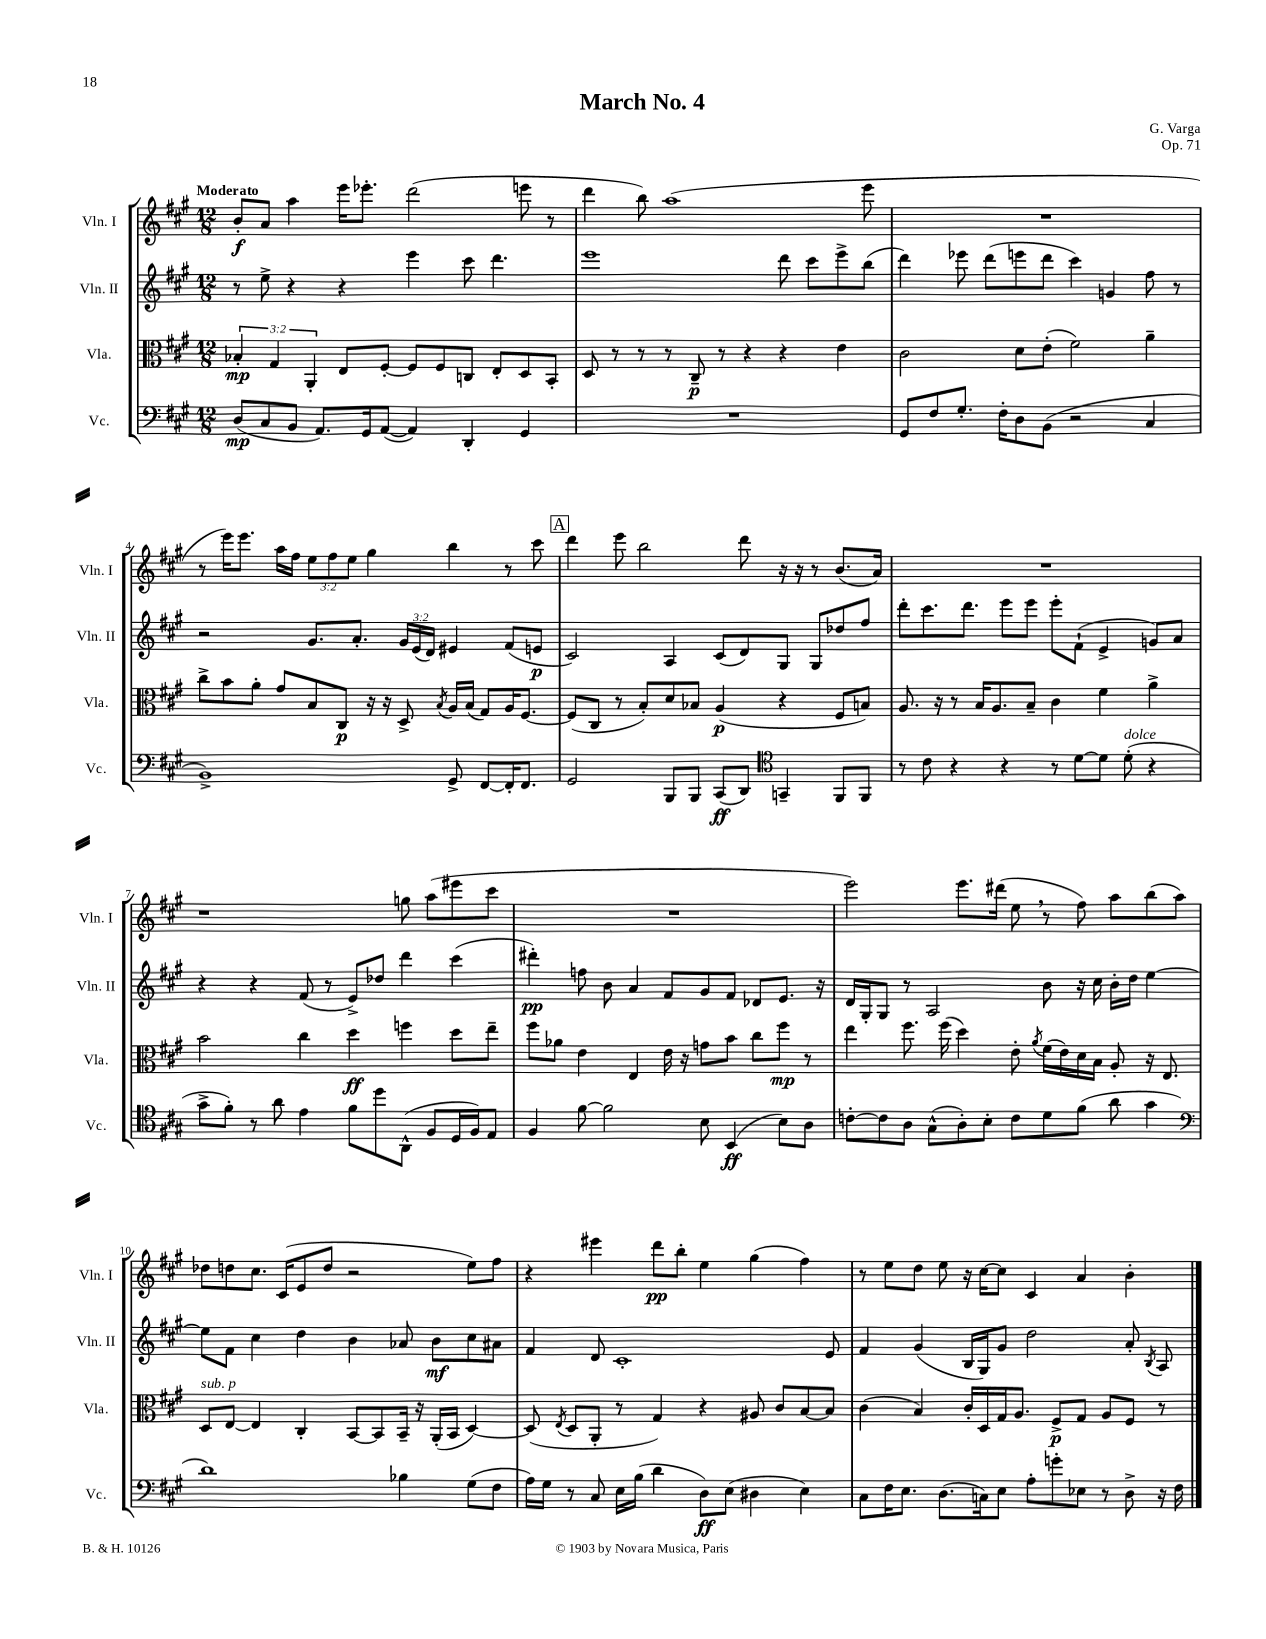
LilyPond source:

\header { title = "March No. 4" composer = "G. Varga" opus = "Op. 71" }
<<
\new StaffGroup <<
\new Staff = "s0" \with { instrumentName = "Vln. I" shortInstrumentName = "Vln. I" } {
    \clef treble \key a \major \numericTimeSignature \time 12/8 \override Staff.TupletNumber.text = #tuplet-number::calc-fraction-text \tempo "Moderato"
    \autoBeamOff b'8[-.\f a'8] a''4 e'''16[ ees'''8.]-. d'''2( e'''8 r8 |
    d'''4 b''8) a''1( e'''8 |
    R1. |
    r8 e'''16[) e'''8.] a''16[ fis''16] \tuplet 3/2 { e''8[ fis''8 e''8] } gis''4 b''4 r8 cis'''8 |
    \mark \markup { \box "A" } d'''4 e'''8 b''2 d'''8 r16 r16 r8 b'8.[( a'16]) |
    R1. |
    r1 g''8 a''8[( eis'''8 cis'''8] |
    R1. |
    e'''2) e'''8.[ dis'''16]( e''8 \breathe r8 fis''8) a''8[ b''8( a''8]) |
    des''8[ d''8 cis''8.] cis'16[( e'8 d''8] r2 e''8[) fis''8] |
    r4 eis'''4 d'''8[\pp b''8]-. e''4 gis''4( fis''4) |
    r8 e''8[ d''8] e''8 r16 cis''16[~ cis''8] cis'4 a'4 b'4-. \bar "|." |
}
\new Staff = "s1" \with { instrumentName = "Vln. II" shortInstrumentName = "Vln. II" } {
    \clef treble \key a \major \numericTimeSignature \time 12/8 \override Staff.TupletNumber.text = #tuplet-number::calc-fraction-text
    \autoBeamOff r8 e''8-> r4 r4 e'''4 cis'''8 d'''4. |
    e'''1 d'''8 cis'''8[ e'''8-> b''8]( |
    d'''4) ees'''8 d'''8[( e'''8 d'''8] cis'''4) g'4 fis''8 r8 |
    r2 gis'8.[ a'8.]-. \tuplet 3/2 { gis'16[ e'16( d'16]) } eis'4 fis'8[( e'8]\p |
    \mark \markup { \box "A" } cis'2) a4 cis'8[( d'8) gis8] gis8[ des''8 fis''8] |
    d'''8[-. cis'''8. d'''8.] e'''8[ e'''8] e'''8[-. fis'8]-!( e'4-> g'8[) a'8] |
    r4 r4 fis'8( r8 e'8[->) des''8] d'''4 cis'''4( |
    dis'''4-.\pp) f''8 b'8 a'4 fis'8[ gis'8 fis'8] des'8[ e'8.] r16 |
    d'16[ gis16-. gis8] r8 a2 b'8 r16 cis''16 b'16[-. d''16] e''4~ |
    e''8[ fis'8] cis''4 d''4 b'4 aes'8 b'8[\mf cis''8 ais'8] |
    fis'4 d'8 cis'1-. e'8 |
    fis'4 gis'4( b16[ gis16) gis'8] d''2 a'8-. \acciaccatura { b8 } a8 \bar "|." |
}
\new Staff = "s2" \with { instrumentName = "Vla." shortInstrumentName = "Vla." } {
    \clef alto \key a \major \numericTimeSignature \time 12/8 \override Staff.TupletNumber.text = #tuplet-number::calc-fraction-text
    \autoBeamOff \tuplet 3/2 { bes4-.\mp gis4 a,4-. } e8[ fis8]~-. fis8[ fis8 c8] e8[-. d8 b,8]-. |
    d8 r8 r8 r8 cis8--\p r8 r4 r4 e'4 |
    cis'2 d'8[ e'8]-.( fis'2) a'4-- |
    cis''8[-> b'8 a'8]-. gis'8[ b8 cis8]\p r16 r16 d8-> \acciaccatura { b8 } a16[ b16]( gis8[) a16 fis8.]~ |
    \mark \markup { \box "A" } fis8[( cis8] r8 b8[-.) d'8 bes8] a4\p( r4 fis8[ b8]) |
    a8. r16 r8 b16[ a8. b8]-- cis'4 fis'4 a'4-> |
    b'2 cis''4 d''4\ff f''4 d''8[ e''8]-- |
    fis''8[ aes'8] e'4 e4 e'16 r16 g'8[ b'8] cis''8[ fis''8]\mp r8 |
    e''4 fis''8. fis''16( d''4) e'8-. \acciaccatura { a'8 } fis'16[( e'16) d'16 b16] a8-. r16 e8. |
    d8[^\markup { \italic "sub. p" } e8]~ e4 cis4-. b,8[~ b,8 b,16]-- r16 a,16[-.( b,16] d4~) |
    d8( \acciaccatura { e8 } d8[ a,8]-. r8 gis4) r4 ais8 cis'8[ b8~ b8] |
    cis'4( b4) cis'16[-. d16 gis16 a8.] fis8[->\p gis8] a8[ fis8] r8 \bar "|." |
}
\new Staff = "s3" \with { instrumentName = "Vc." shortInstrumentName = "Vc." } {
    \clef bass \key a \major \numericTimeSignature \time 12/8
    \autoBeamOff d8[\mp( cis8 b,8] a,8.[) gis,16 a,8]~( a,4) d,4-. gis,4 |
    R1. |
    gis,8[ fis8 gis8.]-. fis16[-. d8 b,8]( r2 cis4 |
    b,1->) gis,8-> fis,8[~ fis,16-. fis,8.] |
    \mark \markup { \box "A" } gis,2 b,,8[ b,,8] cis,8[\ff( d,8]) \clef tenor g,4-- fis,8[ fis,8] |
    r8 cis'8 r4 r4 r8 d'8[~ d'8] d'8-.^\markup { \italic "dolce" }( r4 |
    gis'8[-> fis'8]-.) r8 a'8 e'4 fis'8[ d''8 a,8]-^( fis8[ d16 fis16) e8] |
    fis4 fis'8~ fis'2 b8 b,4\ff( b8[) a8] |
    c'8[~-. c'8 a8] gis8[-^( a8-.) b8]-. c'8[ d'8 fis'8]( a'8 gis'4 |
    \clef bass d'1) bes4 gis8[( fis8] |
    a16[) gis16] r8 cis8 e16[ b16]( d'4 d8[\ff) e8]( dis4 e4) |
    cis8[ fis16 e8.] d8.[( c16) e8] a8[-. g'8-. ees8] r8 d8-> r16 fis16 \bar "|." |
}
>>
>>
